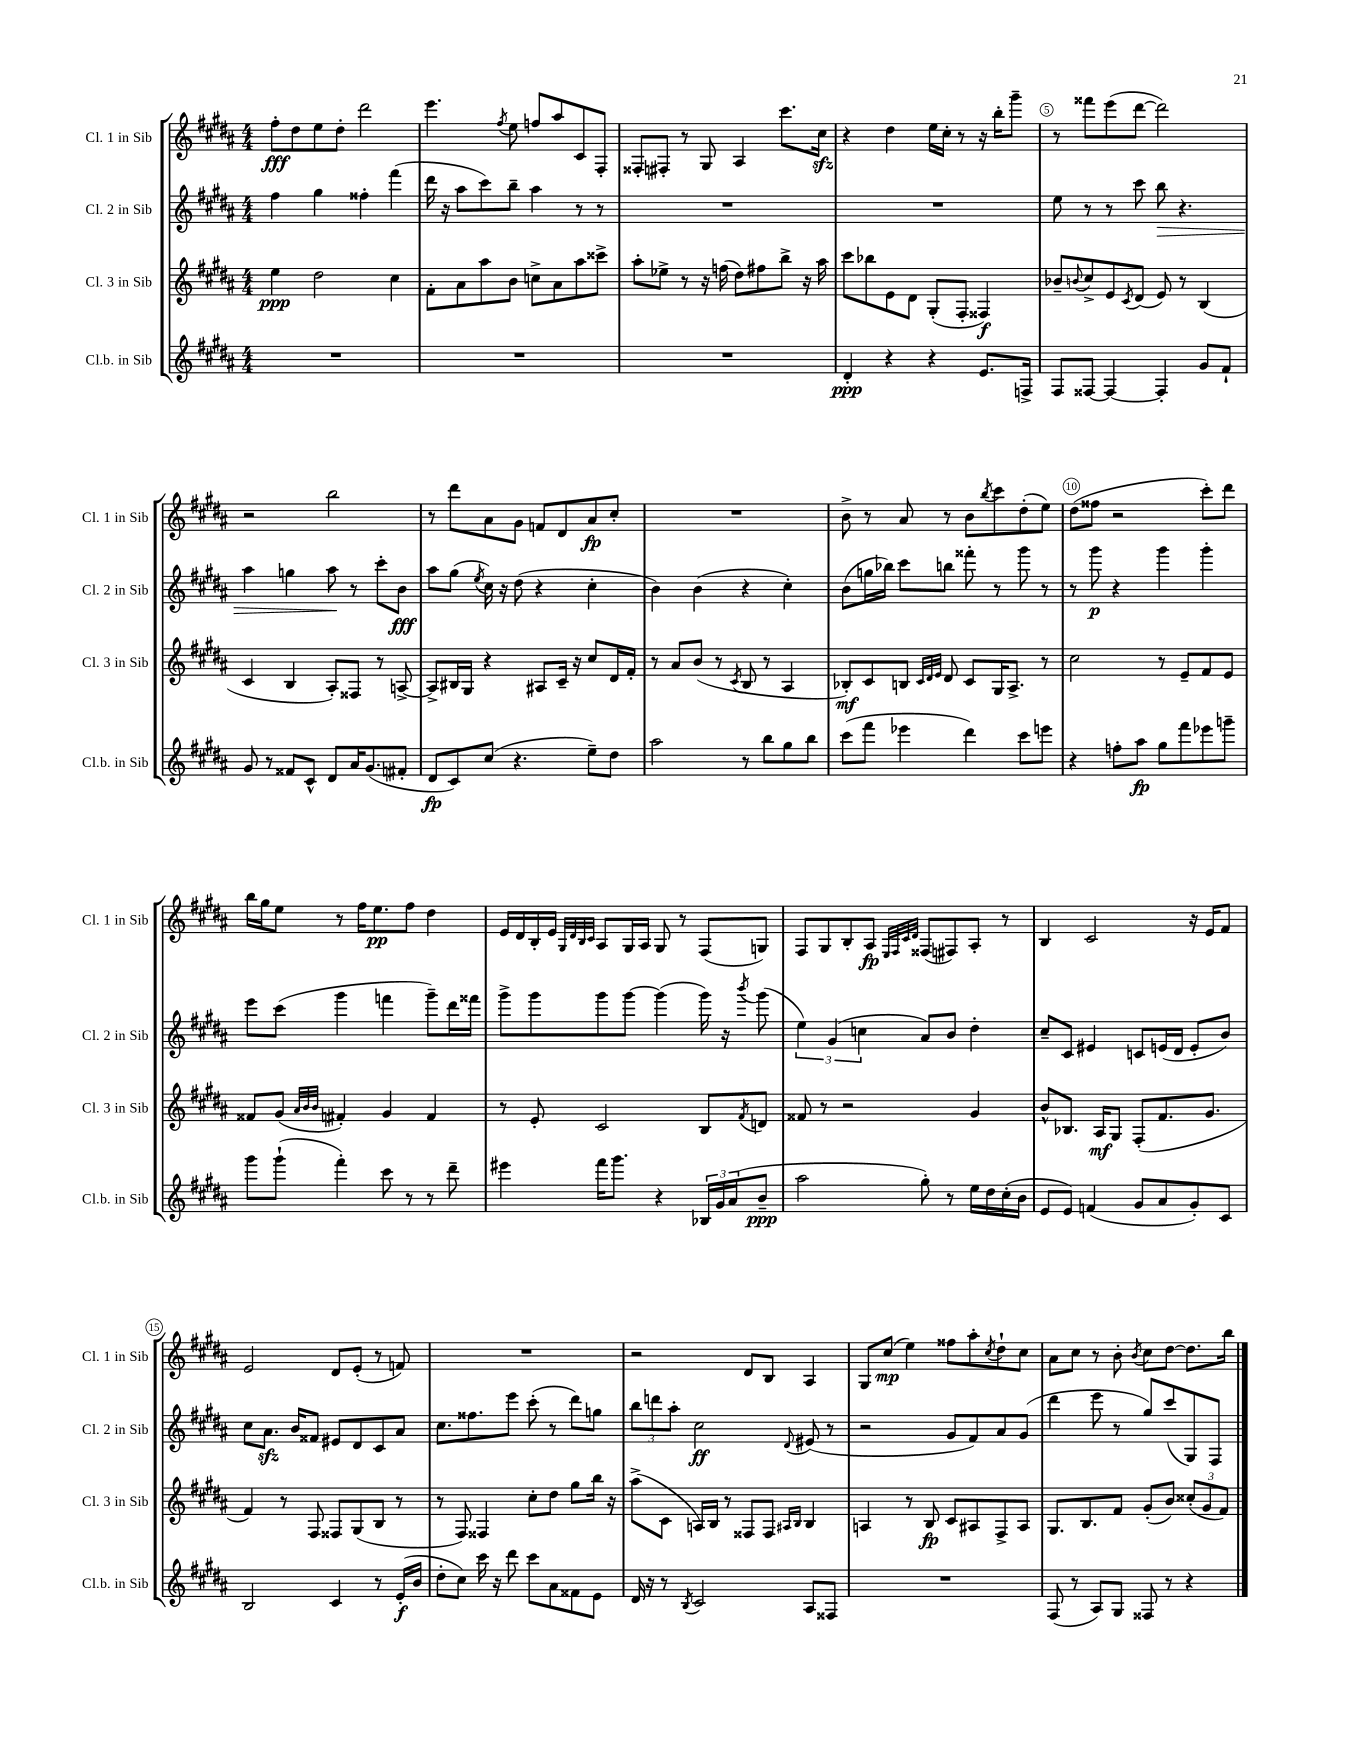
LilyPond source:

<<
\new StaffGroup <<
\new Staff = "s0" \with { instrumentName = "Cl. 1 in Sib" shortInstrumentName = "Cl. 1 in Sib" } {
    \clef treble \key b \major \numericTimeSignature \time 4/4
    fis''8-.\fff dis''8 e''8 dis''8-. dis'''2 |
    e'''4. \acciaccatura { fis''8 } e''8 f''8 ais''8 cis'8 fis8-. |
    fisis8-. fis8-. r8 gis8 ais4 cis'''8. cis''16\sfz |
    r4 dis''4 e''16 cis''16-. r8 r16 b''16-. gis'''8-- |
    r8 fisis'''8 e'''8( dis'''8~ dis'''2) |
    r2 b''2 |
    r8 dis'''8 ais'8 gis'8 f'8 dis'8 ais'8\fp cis''8-. |
    R1 |
    b'8-> r8 ais'8 r8 b'8 \acciaccatura { b''8 } cis'''8 dis''8-.( e''8) |
    dis''8( fisis''8 r2 cis'''8-.) dis'''8 |
    b''16 gis''16 e''8 r8 fis''16 e''8.\pp fis''8 dis''4 |
    e'16 dis'16 b16-. e'16 \grace { gis32 dis'32 b32 cis'32 } ais8 gis16 ais16 gis8 r8 fis8( g8) |
    fis8 gis8 b8-. ais8\fp \grace { e32 fis32 cis'32 dis'32 } fisis8( fis8) ais8-. r8 |
    b4 cis'2 r16 e'16 fis'8 |
    e'2 dis'8 e'8-.( r8 f'8) |
    R1 |
    r2 dis'8 b8 ais4 |
    gis8 cis''8\mp( e''4) fisis''8 ais''8-. \acciaccatura { cis''8 } dis''8-! cis''8 |
    ais'8 cis''8 r8 b'8-. \acciaccatura { b'8 } cis''8 dis''8~ dis''8. b''16 \bar "|." |
}
\new Staff = "s1" \with { instrumentName = "Cl. 2 in Sib" shortInstrumentName = "Cl. 2 in Sib" } {
    \clef treble \key b \major \numericTimeSignature \time 4/4
    fis''4 gis''4 fisis''4-. fis'''4( |
    dis'''16 r16 ais''8 cis'''8) b''8-- ais''4 r8 r8 |
    R1 |
    R1 |
    e''8 r8 r8 cis'''8 b''8\> r4. |
    ais''4 g''4 ais''8\! r8 cis'''8-. b'8\fff |
    ais''8 gis''8( \acciaccatura { e''8 } cis''16) r16 dis''8( r4 cis''4-. |
    b'4) b'4( r4 cis''4-.) |
    b'8( g''16 bes''16) cis'''8 b''8 fisis'''8-. r8 gis'''8 r8 |
    r8 gis'''8\p r4 gis'''4 gis'''4-. |
    e'''8 cis'''8( gis'''4 f'''4 gis'''8--) dis'''16 fisis'''16 |
    gis'''8-> gis'''8 gis'''8 gis'''8~ gis'''4( gis'''16) r16 \acciaccatura { b'''8 } gis'''8( |
    \tuplet 3/2 { e''4) gis'4( c''4 } ais'8) b'8 dis''4-. |
    cis''8-- cis'8 eis'4 c'8 e'16( dis'16 e'8-. b'8) |
    cis''8 ais'8.\sfz b'16 fisis'8 eis'8 dis'8 cis'8 ais'8 |
    cis''8. fisis''8. e'''8 cis'''8-.( r8 dis'''8) g''8 |
    \tuplet 3/2 { b''8 d'''8 ais''8-. } cis''2\ff \appoggiatura { dis'8 } eis'8( r8 |
    r2 gis'8 fis'8) ais'8 gis'8( |
    dis'''4 e'''8 r8 gis''8) cis'''8( gis8) fis8 \bar "|." |
}
\new Staff = "s2" \with { instrumentName = "Cl. 3 in Sib" shortInstrumentName = "Cl. 3 in Sib" } {
    \clef treble \key b \major \numericTimeSignature \time 4/4
    e''4\ppp dis''2 cis''4 |
    fis'8-. ais'8 ais''8 b'8 c''8-> ais'8 ais''8 cisis'''8-> |
    ais''8-. ees''8-> r8 r16 f''16( dis''8) fis''8 b''8-> r16 ais''16 |
    cis'''8 bes''8 e'8 dis'8 gis8-.( fis8-. fisis4\f) |
    bes'8-- \appoggiatura { b'8 } cis''8-> e'8 \acciaccatura { cis'8 } dis'8( e'8) r8 b4( |
    cis'4 b4 ais8-.) fisis8 r8 a8~-> |
    a8-> bis16 gis16 r4 ais8 cis'16-- r16 cis''8 dis'16 fis'16-. |
    r8 ais'8 b'8( r8 \acciaccatura { cis'8 } b8 r8 ais4 |
    bes8-.\mf) cis'8 b8 \grace { cis'32 dis'32 e'32 } dis'8 cis'8 gis16 ais8.-> r8 |
    cis''2 r8 e'8-- fis'8 e'8 |
    fisis'8 gis'8( \grace { ais'32 b'32 b'32 } fis'4-.) gis'4 fis'4 |
    r8 e'8-. cis'2 b8 \acciaccatura { fis'8 } d'8 |
    fisis'8 r8 r2 gis'4 |
    b'8-^ bes8. ais16\mf gis8 fis8-.( fis'8. gis'8. |
    fis'4) r8 fis8 fisis8 gis8( b8 r8 |
    r8 fis8) fisis4 cis''8-. dis''8 gis''8 b''16 r16 |
    ais''8->( cis'8 a16) b16 r8 fisis8 fisis8 \grace { ais16 b16 } b4 |
    a4 r8 b8\fp cis'8 ais8 fis8-> ais8 |
    gis8. b8. fis'8 gis'8-.( b'8) \tuplet 3/2 { cisis''8-.( gis'8 fis'8) } \bar "|." |
}
\new Staff = "s3" \with { instrumentName = "Cl.b. in Sib" shortInstrumentName = "Cl.b. in Sib" } {
    \clef treble \key b \major \numericTimeSignature \time 4/4
    R1 |
    R1 |
    R1 |
    dis'4-.\ppp r4 r4 e'8. f16-> |
    fis8 fisis8~ fisis4~ fisis4-. gis'8 fis'8-! |
    gis'8 r8 fisis'8 cis'8-^ dis'8 ais'16 gis'8.( fis'8-. |
    dis'8\fp cis'8) cis''8( r4. e''8--) dis''8 |
    ais''2 r8 b''8 gis''8 b''8 |
    cis'''8( fis'''8 ees'''4 dis'''4) cis'''8 e'''8 |
    r4 f''8-. ais''8\fp gis''8 fis'''8 ees'''8 g'''8-- |
    gis'''8 gis'''8-!( fis'''4-.) cis'''8 r8 r8 dis'''8-- |
    eis'''4 fis'''16 gis'''8. r4 \tuplet 3/2 { bes16 gis'16 ais'16( } b'8--\ppp |
    ais''2 gis''8-.) r8 e''16 dis''16 cis''16-.( b'16 |
    e'8 e'8) f'4( gis'8 ais'8 gis'8-.) cis'8 |
    b2 cis'4 r8 e'16-.\f( b'16 |
    dis''8-. cis''8) cis'''16 r16 dis'''8 cis'''8 ais'8 fisis'8 e'8 |
    dis'16 r16 r8 \acciaccatura { b8 } cis'2 ais8 fisis8 |
    R1 |
    fis8( r8 ais8) gis8 fisis8 r8 r4 \bar "|." |
}
>>
>>
\layout { \context { \Score \override BarNumber.break-visibility = ##(#f #t #t) barNumberVisibility = #(every-nth-bar-number-visible 5) \override BarNumber.stencil = #(make-stencil-circler 0.1 0.3 ly:text-interface::print) } }
